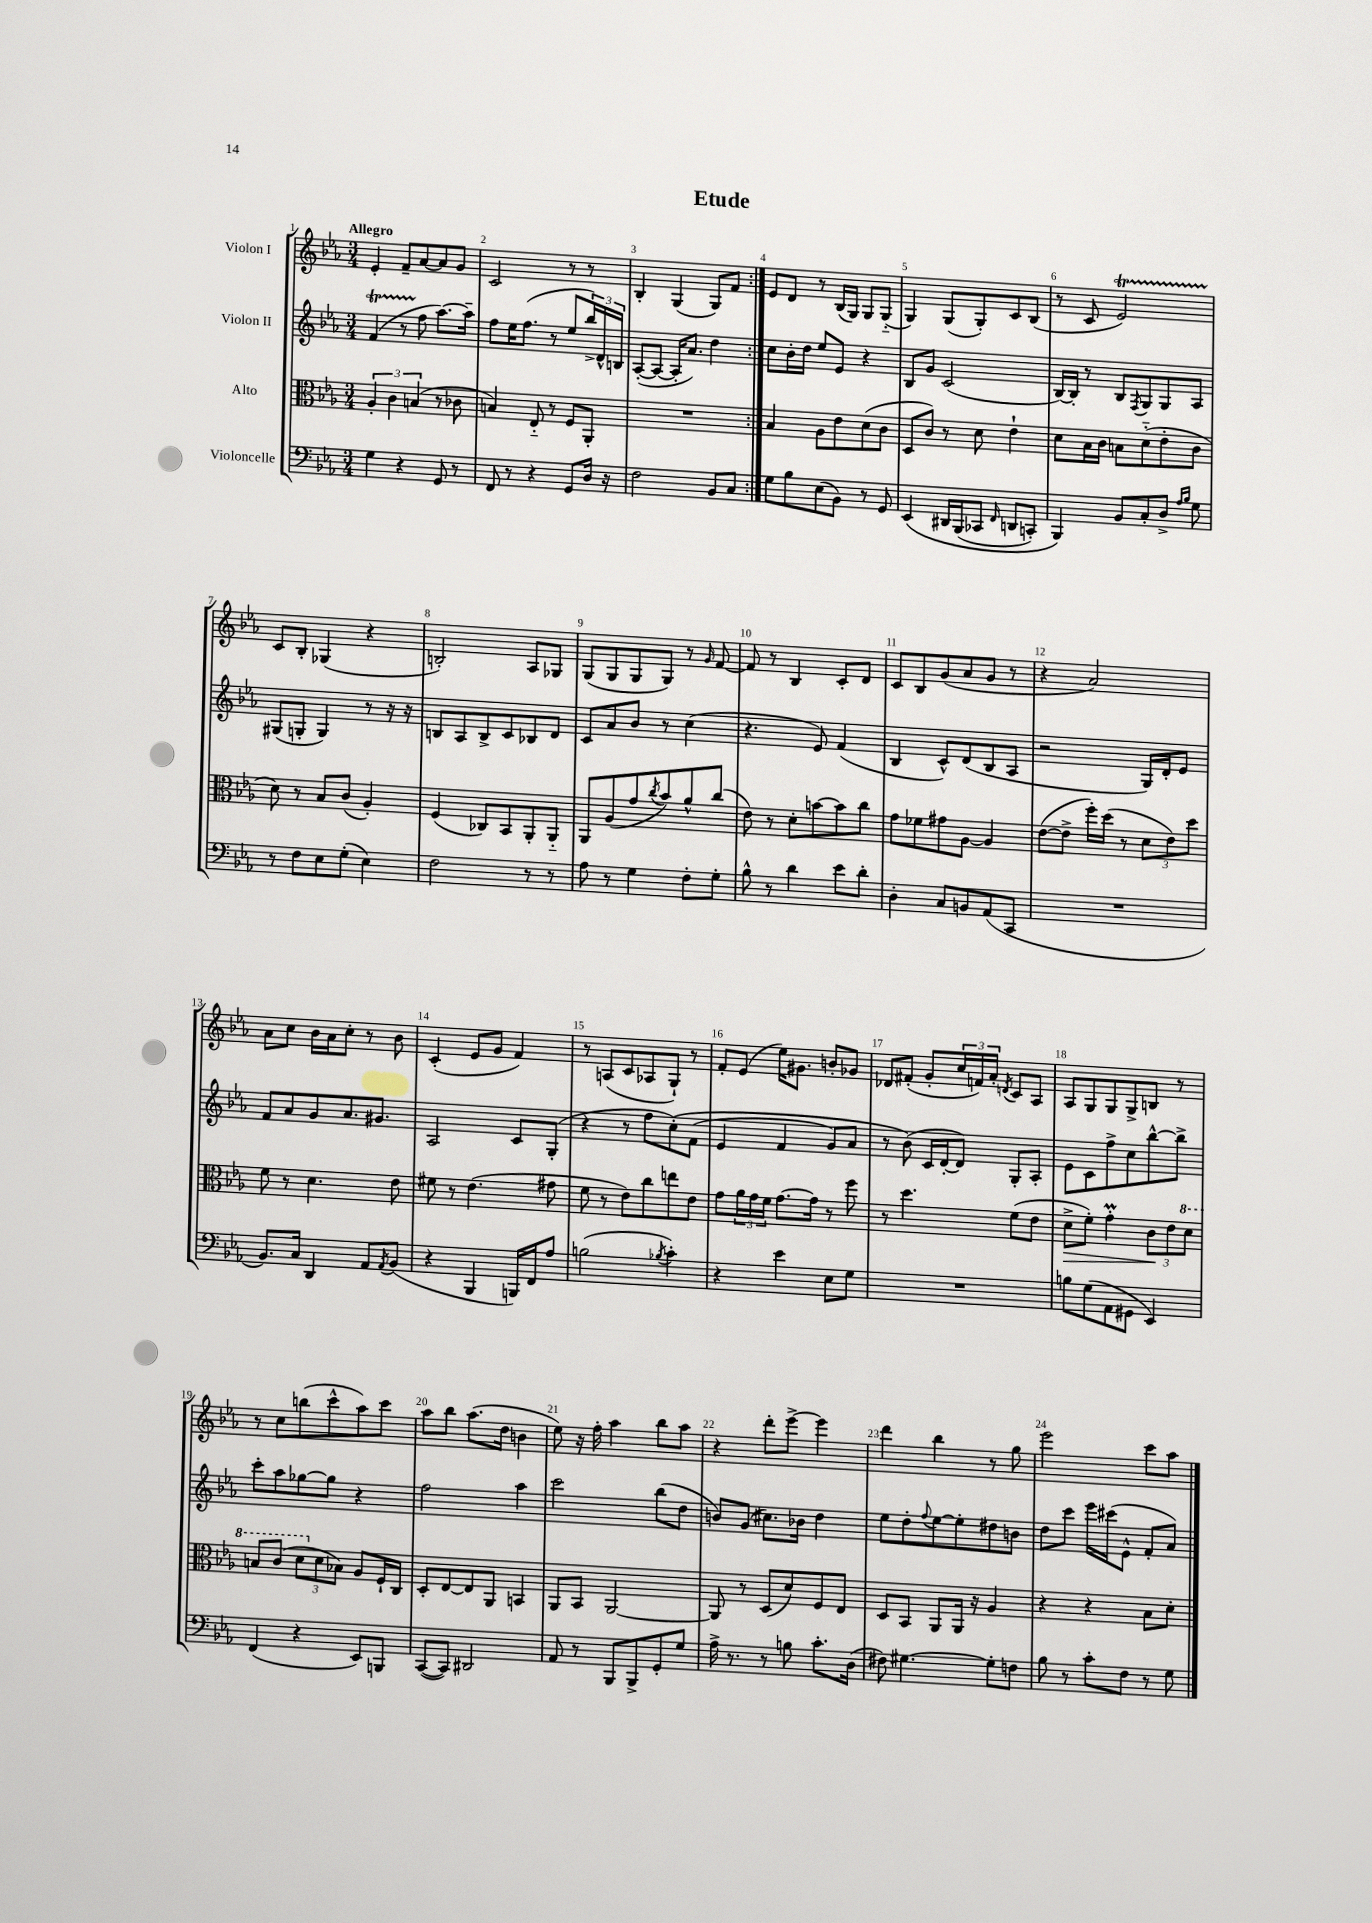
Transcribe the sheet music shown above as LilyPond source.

\header { title = "Etude" }
<<
\new StaffGroup <<
\new Staff = "s0" \with { instrumentName = "Violon I" } {
    \clef treble \key ees \major \numericTimeSignature \time 3/4 \tempo "Allegro"
    \repeat volta 2 { ees'4-. f'8-- aes'8~ aes'8 g'8 |
    c'2 r8 r8 |
    bes4-. g4( g8) f'8 | }
    ees'8 d'8 r8 bes16( g16) g8 g8-_( |
    g4) g8( g8-.) c'8 bes8( |
    r8 c'8 ees'2\startTrillSpan) |
    c'8\stopTrillSpan bes8-. ges4( r4 |
    b2-.) aes8 ges8 |
    g8( g8 g8 g8) r8 \grace { g'16 } f'8~ |
    f'8 r8 bes4 c'8-. d'8 |
    c'8 bes8 g'8( aes'8 g'8 r8 |
    r4 aes'2) |
    aes'8 c''8 bes'16 aes'16 c''8-. r8 bes'8 |
    c'4-.( ees'8 g'8 f'4) |
    r8 a8( c'8 aes8 g8-!) r8 |
    f'8-. ees'8( ees''16) gis'8. b'8-. ges'8 |
    des'8 fis'8-.( g'8-. \tuplet 3/2 { c''16 f'16) aes'16-. } \acciaccatura { d'8 } c'8 aes8 |
    aes8 g8 g8 g8-> b8 r8 |
    r8 c''8 b''8( c'''8-^ aes''8) c'''8 |
    aes''8 bes''8 aes''8.( d''16 b'4 |
    ees''8) r16 f''16-. aes''4 bes''8 aes''8 |
    r4 d'''8-. ees'''8~-> ees'''4 |
    d'''4 bes''4 r8 g''8 |
    ees'''2 c'''8 aes''8 \bar "|." |
}
\new Staff = "s1" \with { instrumentName = "Violon II" } {
    \clef treble \key ees \major \numericTimeSignature \time 3/4
    \repeat volta 2 { f'4\startTrillSpan( r8 f''8\stopTrillSpan aes''8.~) aes''16-- |
    f''8 ees''16 f''8.( r8 ees''8 \tuplet 3/2 { bes''16->) d'16-^ b16 } |
    aes8~-.( aes8~ aes16-. aes'8.) d''4 | }
    c''8 bes'16-. d''16 ees''8 ees'8 r4 |
    bes8 g'8 c'2( |
    bes16~) bes16-. r8 bes8 \acciaccatura { f8 } g8 g8 aes8 |
    gis8( g8-. g4) r8 r16 r16 |
    b8 aes8 b8-> c'8 bes8 d'8 |
    c'8 aes'8 bes'8 r8 c''4( |
    r4. ees'8) f'4( |
    bes4 c'8-^) d'8( bes8 aes8 |
    r2 g16) d'16-. ees'8 |
    f'8 aes'8 g'8 aes'8. gis'8. |
    aes2 c'8 g8-.( |
    r4 r8 f''8 c''8-.)\( f'8( |
    ees'4 f'4 g'8) aes'8 |
    r8 bes'8(\) c'16 d'16~-. d'8) g8-. aes8-. |
    ees'8 c'8 f''8-> c''8 bes''8~-^ bes''8-> |
    c'''8-. aes''8 ges''8~ ges''8 r4 |
    f''2 aes''4 |
    c'''2 bes''8( d''8 |
    b'8) g'8( cis''8.) bes'16 d''4 |
    ees''8 d''8-. \appoggiatura { f''8 } ees''8~ ees''8-. dis''8 b'8 |
    d''8 c'''8 ees'''16 cis'''16( ees'8-^ f'8-. aes'8) \bar "|." |
}
\new Staff = "s2" \with { instrumentName = "Alto" } {
    \clef alto \key ees \major \numericTimeSignature \time 3/4
    \repeat volta 2 { \tuplet 3/2 { aes4-. c'4 b4( } r8 ces'8 |
    b4) ees8-_ r8 f8 aes,8-. |
    R2. | }
    bes4 aes8 ees'8 d'8( c'8 |
    d8 c'8) r8 d'8 ees'4-! |
    d'8 bes16 c'16 b8 d'8-_( ees'8-. c'8 |
    d'8) r8 bes8 c'8( aes4-.) |
    f4( ces8) bes,8 aes,8-. aes,8-_ |
    aes,8 aes8( g'8 \acciaccatura { c''8 } bes'8) aes'8-^ c''8( |
    ees'8) r8 d'8-. b'8~ b'8 c''8 |
    g'8 fes'8 gis'8 aes8~ aes4 |
    ees'8~( ees'8-> f''16-.) d''16( r8 \tuplet 3/2 { d'8 ees'8) d''8 } |
    f'8 r8 d'4. ees'8 |
    fis'8 r8 ees'4.( gis'8 |
    f'8 r8 ees'8) c''8 e''8 ees'8 |
    g'8 \tuplet 3/2 { aes'16 g'16 f'16 } g'8.~ g'16 r8 f''8 |
    r8 d''4. f'8( ees'8 |
    d'8->\> f'8-.) g'4-.\prall \tuplet 3/2 { c'8\! ees'8 \ottava #1 d''8 } |
    b'8 c''8( \tuplet 3/2 { d''8 \ottava #0 d'8 bes!8) } aes8 f16-! c16 |
    d8-. ees8~ ees8 aes,8 b,4 |
    aes,8 bes,8 aes,2~ |
    aes,8 r8 d8( d'8) f8 ees8 |
    d8 bes,8 aes,8 aes,16 r16 aes4 |
    r4 r4 bes8 d'8-. \bar "|." |
}
\new Staff = "s3" \with { instrumentName = "Violoncelle" } {
    \clef bass \key ees \major \numericTimeSignature \time 3/4
    \repeat volta 2 { g4 r4 g,8 r8 |
    f,8 r8 r4 g,8 d16 r16 |
    f2 bes,8 c8 | }
    g8 bes8 ees8( bes,8) r8 g,8 |
    ees,4\( dis,16 bes,,16( ces,8 \grace { f,16 } d,8 c,8-.) |
    bes,,4\) bes,8 c8-. d8-> \grace { aes16 bes16 } g8 |
    r8 f8 ees8 g8-.( ees4) |
    f2 r8 r8 |
    aes8 r8 g4 f8-. g8-. |
    bes8-^ r8 d'4 ees'8 d'8-. |
    d4-. c8 b,8 aes,8( c,8 |
    R2. |
    bes,8.) c16 d,4 aes,8 \acciaccatura { aes,8 } bes,8( |
    r4 bes,,4 b,,16) f,16 aes8 |
    b2( \acciaccatura { bes8 } c'4-.) |
    r4 ees'4 ees8 g8 |
    R2. |
    b8 g8( aes,8 gis,8 ees,4) |
    f,4( r4 ees,8) b,,8 |
    c,8~( c,8) dis,2 |
    aes,8 r8 bes,,8 bes,,8-> g,8-. g8 |
    aes16-> r8. r8 b8 c'8.-. d16( |
    fis8) gis4.~ gis8-. f8 |
    bes8 r8 c'8-. f8 r8 g8 \bar "|." |
}
>>
>>
\layout { \context { \Score \override BarNumber.break-visibility = ##(#f #t #t) barNumberVisibility = #all-bar-numbers-visible } }
